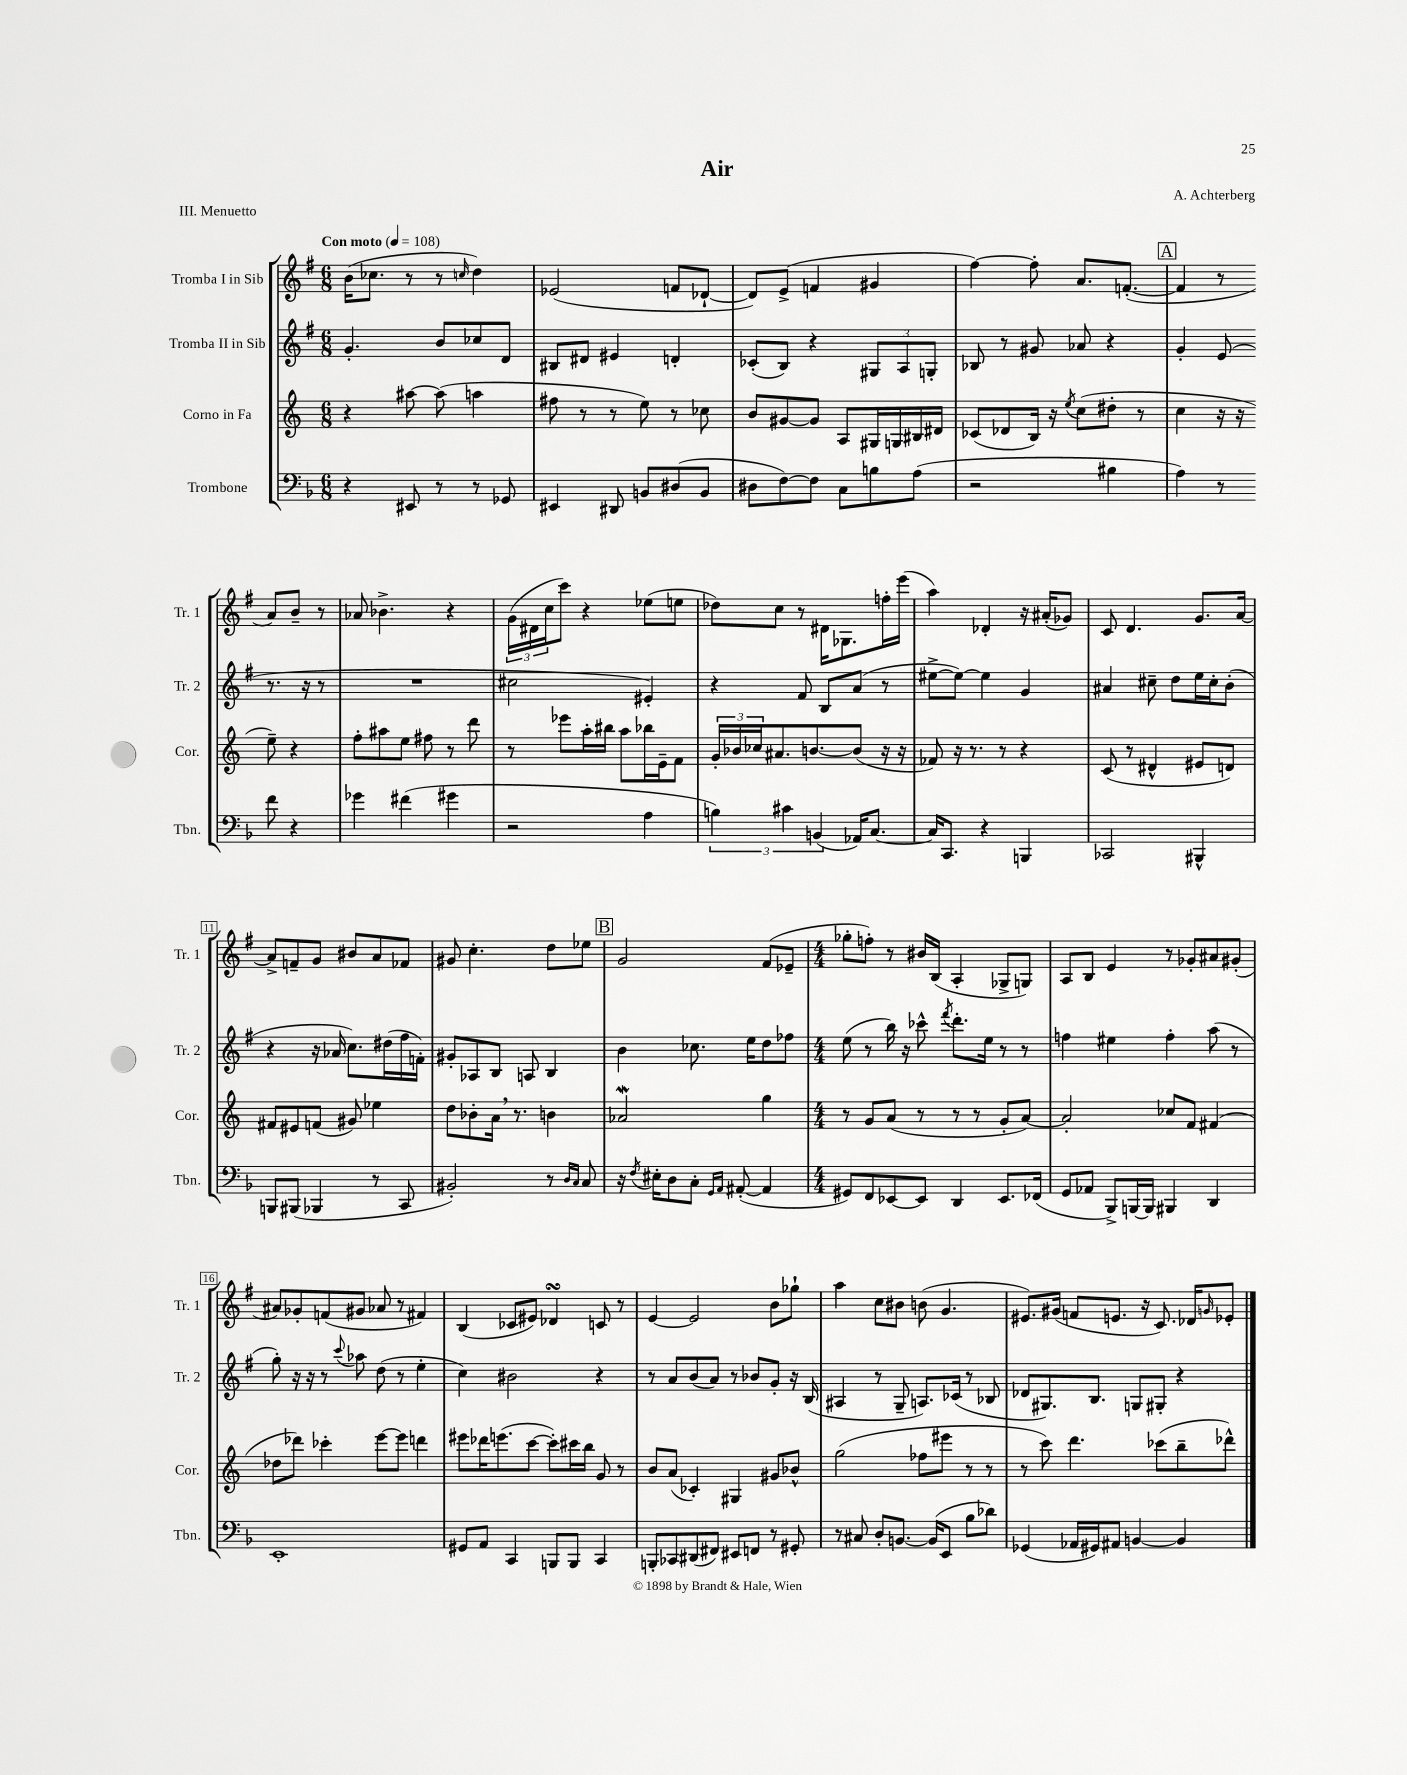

**kern	**kern	**kern	**kern
*staff4	*staff3	*staff2	*staff1
*clefF4	*clefG2	*clefG2	*clefG2
*k[b-]	*k[]	*k[f#]	*k[f#]
*M6/8	*M6/8	*M6/8	*M6/8
*MM108	*MM108	*MM108	*MM108
4r	4r	4.g'	(16b
.	.	.	8.cc-
8EE#	[8aa#	.	8r
8r	(8aa#]	8b	8r
.	.	.	16qqcc
8r	4aa	8cc-	4dd)
8GG-	.	8d	.
=	=	=	=
4EE#	8ff#	8B#	(2e-
.	8r	8d#	.
8DD#	8r	4e#	.
8BB	8ee)	.	.
(8D#	8r	4d'	8f
8BB	8cc-	.	[8d-`
=	=	=	=
8D#	8b	(8c-'	8d-])
[8F)	[8g#	8B)	(8e^
8F]	8g#]	4r	4f
8C	8A	.	.
8B	16G#	12G#	4g#
.	16G	.	.
.	.	12A	.
(8A	16B#	.	.
.	.	12G'	.
.	16d#	.	.
=	=	=	=
2r	(8c-	8B-	[4ff#)
.	8d-	8r	.
.	16B)	8g#	8ff#']
.	16r	.	.
.	8qee	.	.
.	(8cc	8a-	8.a
4B#	8dd#'	4r	.
.	.	.	([8.f'
.	8r	.	.
=	=	=	=
4A)	4cc	4g'	4f]
8r	16r	(8e	8r
.	16r	.	.
8f	8ee~)	8.r	8a)
4r	4r	.	8b~
.	.	16r	.
.	.	8r	8r
=	=	=	=
4g-	8ff'	2.r	8a-
.	8aa#	.	4.b-^
(4f#	8ee	.	.
.	8ff#	.	.
4g#	8r	.	4r
.	8ddd	.	.
=	=	=	=
2r	8r	2cc#	(24g
.	.	.	24d#
.	.	.	24cc
.	8eee-	.	8ccc)
.	16aa'	.	4r
.	16bb#	.	.
.	8aa	.	.
4A	16bb-	4e#')	(8ee-
.	16e~	.	.
.	8f	.	8ee
=	=	=	=
6B)	24g'	4r	8dd-)
.	24b-	.	.
.	24cc-	.	.
.	8.a#	.	8cc
6c#	.	.	.
.	.	8f#	8r
.	[8.b	.	.
(6BB	.	.	.
.	.	8B	16d#
.	.	.	8.G-
16AA-)	(8b]	(8a	.
[8.C	.	.	.
.	16r	8r	16ff'
.	16r	.	(16eee
=	=	=	=
16C]	8f-)	[8ee#^	4aa)
8.CC	.	.	.
.	16r	8ee#_)	.
.	8.r	.	.
4r	.	4ee#]	4d-'
.	8r	.	.
4BBB	4r	4g	16r
.	.	.	(16a#'
.	.	.	8g-)
=	=	=	=
2CC-	(8c	4a#	8c
.	8r	.	4.d
.	4d#^^	8cc#~	.
.	.	8dd	.
4BBB#^^	8e#	16ee	8.g
.	.	16cc#'	.
.	8d)	(8b'	.
.	.	.	[16a
=	=	=	=
8BBB	8f#	4r	8a^]
(8BBB#	8e#	.	8f~
4BBB-	(8f	16r	8g
.	.	16a-	.
.	8g#)	8.cc)	8b#
8r	4ee-	.	8a
.	.	(16dd#	.
8CC	.	16ff#	8f-
.	.	16f')	.
=	=	=	=
2BB#')	8dd	8g#'	8g#
.	8b-'	8A-	4.cc'
.	16a	8B	.
.	8.r	.	.
.	.	8A	.
8r	4b	4B	8dd
16qqD	.	.	.
16qqC	.	.	.
8C	.	.	8ee-
=	=	=	=
16r	2a-	4b	2g
8qF	.	.	.
16E#'	.	.	.
8D	.	.	.
8C'	.	8.cc-	.
16qqGG	.	.	.
16qqAA	.	.	.
([8AA#'	.	.	.
.	.	16ee	.
4AA#]	4gg	8dd	(8f#
.	.	8ff-	8e-~
=	=	=	=
*M4/4	*M4/4	*M4/4	*M4/4
8GG#)	8r	(8ee	8gg-'
8FF	8g	8r	8ff')
[8EE-	(8a	16bb)	8r
.	.	16r	.
8EE-]	8r	8ccc-^^	16b#
.	.	.	(16B
.	.	8qfff#	.
4DD	8r	8.ddd'	4A'
.	8r	.	.
.	.	16ee	.
8.EE-	8g'	8r	8G-^
.	[8a)	8r	8G)
(16FF-	.	.	.
=	=	=	=
8GG	2a']	4ff	8A
8AA-	.	.	8B
8BBB-^)	.	4ee#	4e
[16BBB	.	.	.
16BBB]	.	.	.
4BBB#	8cc-	4ff'	8r
.	8f	.	8g-'
4DD	(4f#	(8aa	8a#
.	.	8r	(8g#'
=	=	=	=
1EE'	8dd-	8gg')	8a#)
.	8ddd-)	16r	8g-'
.	.	16r	.
.	4ccc-'	8r	(8f
.	.	8qqccc	.
.	.	8aa-	8g#
.	[8eee	(8dd	8a-
.	8eee]	8r	8r
.	4ddd	4ee'	4f#)
=	=	=	=
8GG#	8eee#	4cc)	(4B
8AA	16ddd-	.	.
.	(8.eee	.	.
4CC	.	2b#	8c-
.	[8ccc	.	8e#)
8BBB	8ccc'])	.	4d-
8BBB	16ccc#	.	.
.	16bb	.	.
4CC	8g	4r	8c
.	8r	.	8r
=	=	=	=
8BBB'	8b	8r	[4e
8CC-	(8a	8a	.
(8DD#	4c-')	(8b	2e]
8FF#)	.	8a)	.
8EE#	4G#	8r	.
8FF	.	8b-	.
8r	8g#	8g'	8b
8GG#'	8b-^^	16r	8gg-`
.	.	(16B	.
=	=	=	=
8r	(2gg	4A#	4aa
8C#	.	.	.
8D'	.	8r	8cc
[8.BB	.	8G~	8b#
.	8ff-	8.A)	(8b
(16BB]	.	.	.
8EE	8eee#	.	4.g
.	.	(16c-	.
8B-	8r	8r	.
8d-)	8r	8B-	.
=	=	=	=
(4GG-	8r	8d-	8.e#)
.	8ccc)	8.G#)	.
.	.	.	(16g#
16AA-	4.ddd	.	8f
16GG#)	.	8.B	.
8AA#	.	.	8.e
[4BB	.	8G	.
.	.	.	16r
.	(8ccc-	8G#'	8.c)
4BB]	8bb~	4r	.
.	.	.	16d-
.	.	.	16qqg
.	8ddd-^^)	.	8e-'
==	==	==	==
*-	*-	*-	*-
